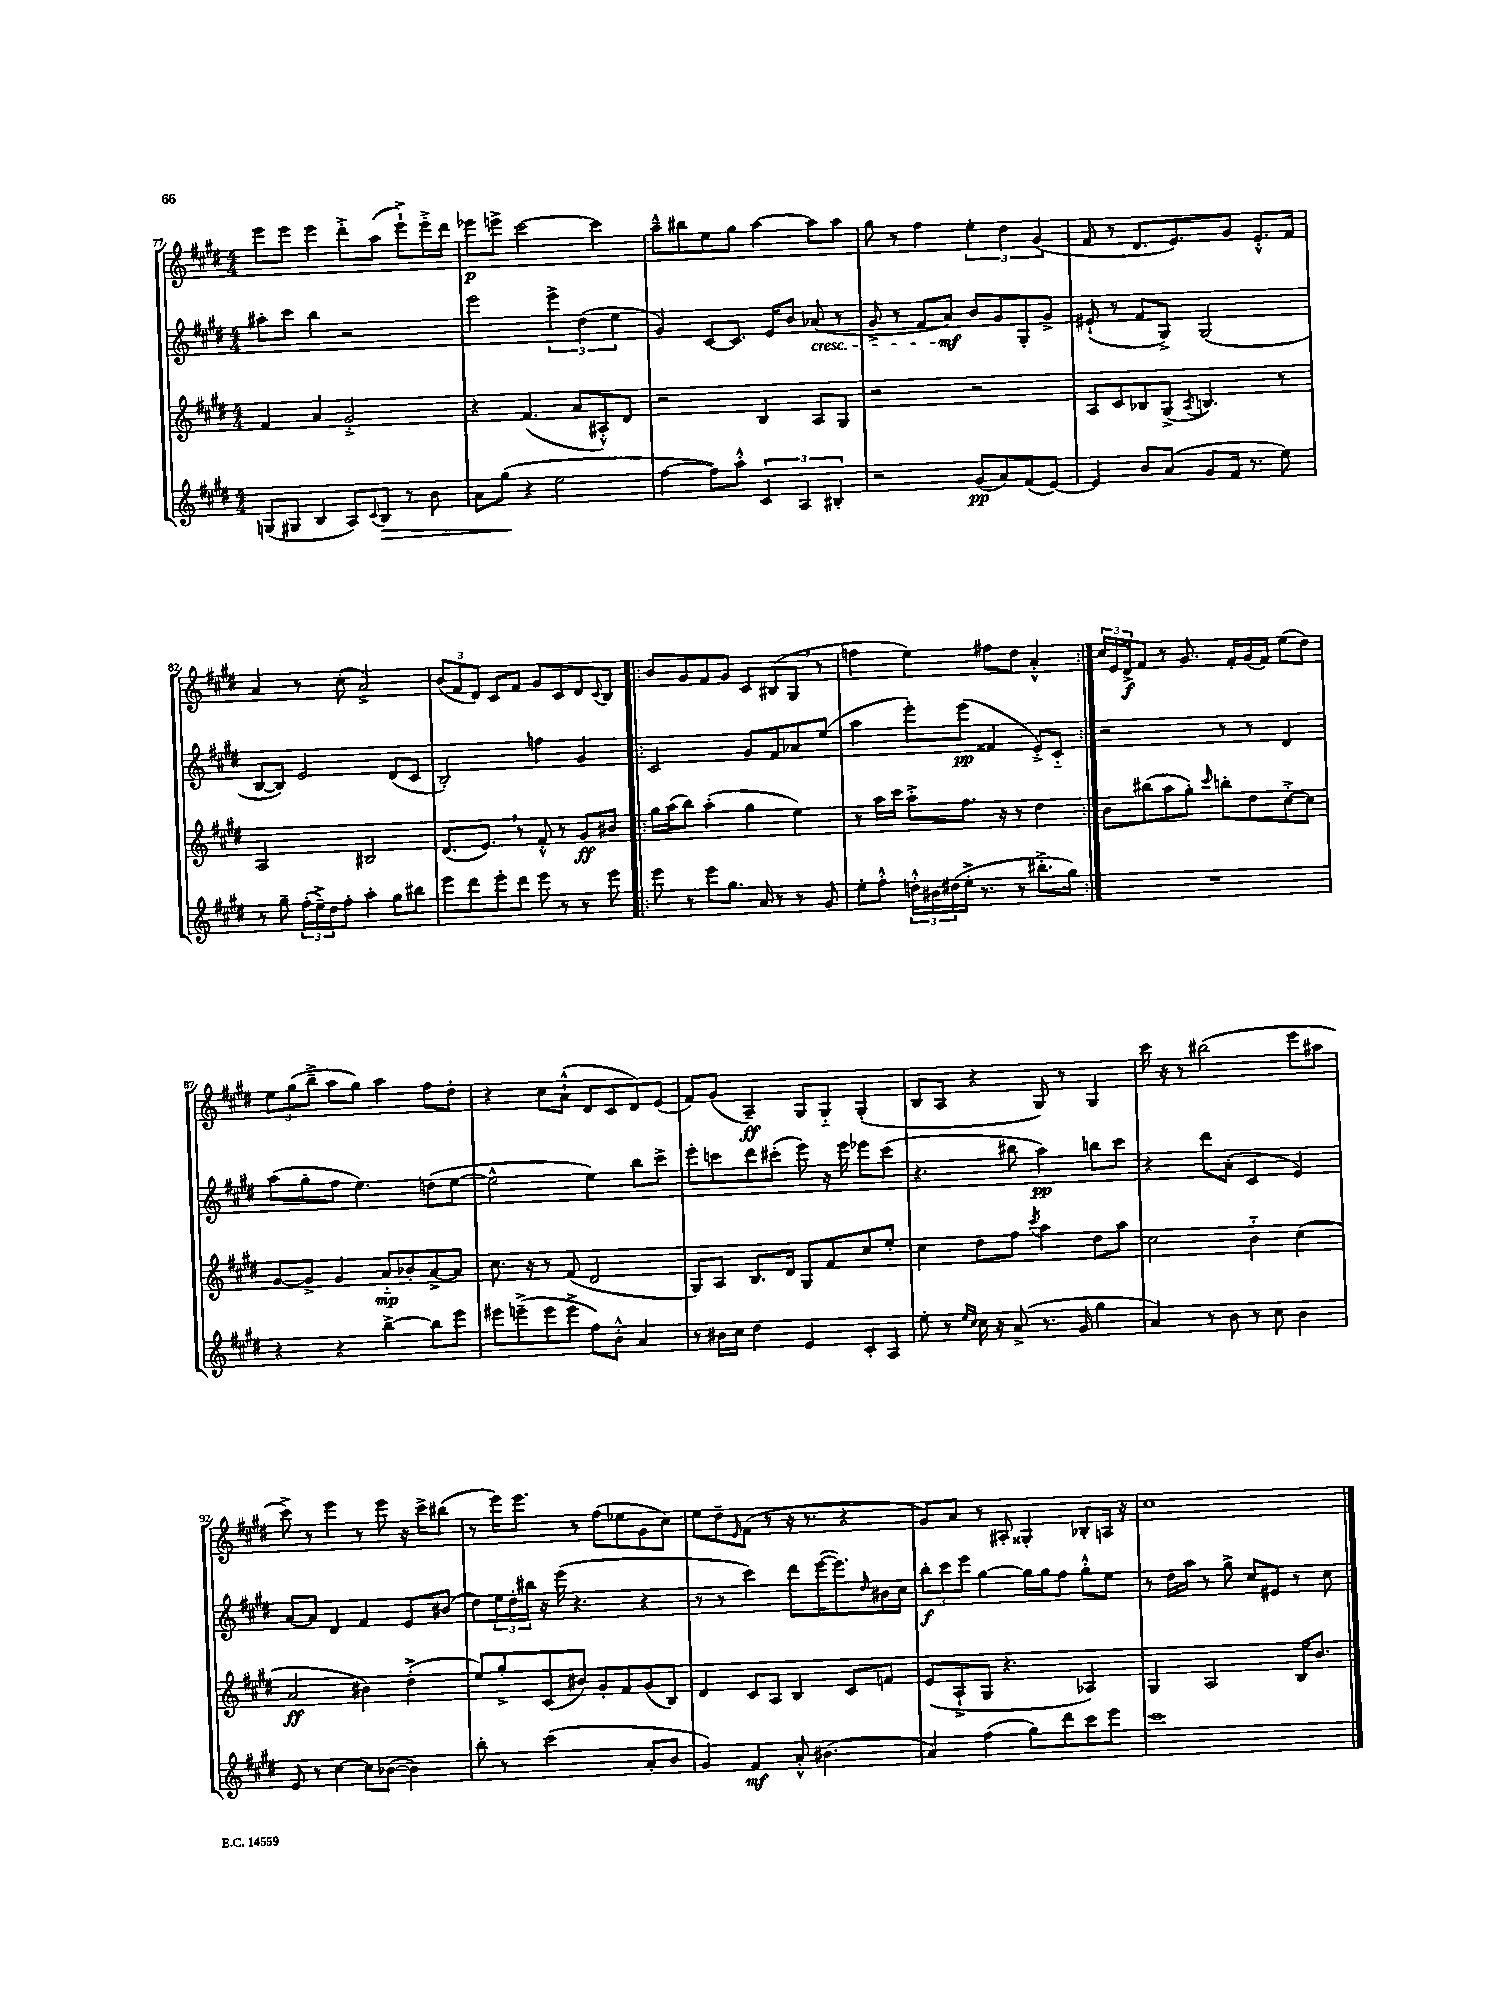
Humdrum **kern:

**kern	**kern	**kern	**kern
*staff4	*staff3	*staff2	*staff1
*clefG2	*clefG2	*clefG2	*clefG2
*k[f#c#g#d#]	*k[f#c#g#d#]	*k[f#c#g#d#]	*k[f#c#g#d#]
*M4/4	*M4/4	*M4/4	*M4/4
(8G/L	4f#/	8aa#'\L	8eee\L
8G#/J	.	8ccc#\J	8eee\J
4B/	4a/	4bb\	4eee\
8A/L)	2g#'^/	2r	8ddd#'^\L
8qqc#/	.	.	.
8B/J	.	.	(8aa\J
8r	.	.	8eee`^\L)
8b\	.	.	16eee'^\L
.	.	.	16ddd#\JJ
=	=	=	=
8a\L	4r	2eee\	8eee-\L
(8gg#\J	.	.	8eee^\J
4r	(4.f#/	.	[2ccc#\
2ee\	.	6eee^\	.
.	8a/L	.	.
.	.	(6dd#\	.
.	8A#'^^/)	.	4ccc#\]
.	.	6ee\	.
.	8d#/J	.	.
=	=	=	=
[4ff#\	2r	4g#/)	8aa~^^\L
.	.	.	8bb#\
8ff#\]L)	.	[8c#/L	8ee\
8aa'^^\J	.	8.c#/]J	8gg#\J
6c#/	4B/	.	[4aa\
.	.	16e/LK	.
.	.	8b/J	.
6A/	.	.	.
.	8A/L	(8a-/	8aa\]L
6B#'/	.	.	.
.	8G#/J	8r	8aa\J
=	=	=	=
2r	2r	8g#^/	8gg#\
.	.	8r	8r
.	.	8f#/L	4ff#\
.	.	8a/J)	.
(8g#/L	2r	8b/L	6ee'\
8a/)	.	8g#/	.
.	.	.	6dd#\
(8f#/	.	8G#'/	.
.	.	.	(6g#/
[8e/J)	.	8g#^/J	.
=	=	=	=
4e/]	8A/L	(8e#`/	8f#/
.	8c#/	8r	8r
8b/L	8B-/	8f#/L	8.d#/L
(8a/J	(8G#^/J	8G#^/J)	.
.	.	.	8.e/)
.	8qA/	.	.
8g#/L	4.B/)	(2G#/	.
16f#/Jk	.	.	8g#/J
8.r	.	.	.
.	.	.	8.e'^^/L
8ee\)	8r	.	.
.	.	.	16f#/Jk
=	=	=	=
8r	2A/	[8B/L	4a/
8gg#~\	.	8B/]J)	.
(24ff#'\LL	.	2e/	8r
24ee~^\)	.	.	.
24dd#\J	.	.	.
8ff#'\J	.	.	(8cc#'\
4aa'\	2B#/	.	2a^/)
8gg#\L	.	(8d#/L	.
8bb#\J	.	8c#/J	.
=	=	=	=
8eee\L	(8.d#/L	2B'/)	(12b/L
.	.	.	12f#/
8ddd#\	.	.	.
.	.	.	12d#/J)
.	8.e/J)	.	.
8eee'\	.	.	8c#/L
8ddd#\J	8r	.	8f#/J
8eee\	8f#'^^/	4ff\	8g#/L
8r	8r	.	8c#/
8r	8g#/L	4g#/	8d#/
.	.	.	8qqc#/
8eee\	8b#/J	.	8B/J
=!|:	=!|:	=!|:	=!|:
8eee\	16gg#\LL	2c#/	8b/L
.	(16aa\J	.	.
8r	8bb\J)	.	8g#/
8eee\L	(4aa'\	.	8f#/
8.gg#\J	.	.	8g#/J
.	4gg#\	8g#/L	8c#/L
16a/	.	.	.
8r	.	8f#/	(8B#/
8r	4ee\)	8a-/	8G#/J
8g#/	.	(8ee/J	8r
=	=	=	=
8ee'\L	8r	4aa\	4ff\
8ff#'^^\J	16aa\LL	.	.
.	16ccc#\JJ	.	.
24dd'^^\LL	8aa'^\L	8eee'\L)	4ee\)
24b#\	.	.	.
(24dd#\	.	.	.
16ee'^\JJ	8.ff#\J	(8eee\J	.
8.r	.	.	.
.	.	4f##/	8ff#\L
.	16r	.	.
8r	8r	.	8dd#\J
8.bb#'^\L	4dd#\	8e'^/L)	4a'^^/
.	.	8c#'~/J	.
16gg#\Jk)	.	.	.
=:|!	=:|!	=:|!	=:|!
1r	8b\L	2r	24cc#/LL
.	.	.	24e/
.	.	.	24d#^/J
.	(8bb#\	.	8f#/J
.	8aa\	.	8r
.	8gg#'\J)	.	8.g#/
.	16qqccc#/	.	.
.	8bb'\L	8r	.
.	.	.	16f#'/LL
.	8dd#\	8r	(16g#/
.	.	.	16f#/JJ)
.	[8cc#'^\	4d#/	(8ee\L
.	8cc#\]J	.	8dd#\J)
=	=	=	=
4r	[8g#/L	(8aa\L	12ee\L
.	.	.	(12gg#\
.	8g#^/]J	8gg#'\	.
.	.	.	12bb~^\J
4r	4g#/	8ff#\J	8aa\L
.	.	4.ee\)	8gg#\J)
[4bb^\	8a'~/L	.	4aa\
.	8b-'/	.	.
8bb\]L	[8a^/	(8dd\L	8ff#\L
8eee\J	8a/]J	[8ee\J	8dd#'\J
=	=	=	=
8eee#\L	8.cc#\	2ee^^\]	4r
(8eee~^\	.	.	.
.	16r	.	.
8eee\	8r	.	8cc#\L
8eee^\J	(8f#/	.	(8a`^^\J
8ff#\L)	2d#/	4ee\)	8d#/L
8b'^^\J	.	.	8c#/
4a/	.	8bb\L	8d#/)
.	.	8ccc#^\J	(8e/J
=	=	=	=
8r	8G#/L)	8eee'\L	8f#/L)
16b#\LL	8A/J	8ccc\	(8g#/J
16cc#\JJ	.	.	.
4dd#\	8.B/L	8ddd#\	4A~/)
.	.	(8ccc#'\J	.
.	16d#/Jk	.	.
4e/	8G#/L	8eee\)	8G#/L
.	8f#/	16r	8G#'~/J
.	.	16eee\	.
8c#'/L	8cc#/	8eee-\L	(4G#'/
8A/J	8ee'/J	(8ccc#\J	.
=	=	=	=
8ee'\	4cc#\	4.r	8B/L
8r	.	.	8A/J
16qqee/LL	.	.	.
16qqcc#/JJ	.	.	.
16cc#\	8dd#\L	.	4r
16r	.	.	.
(8a^/	8ff#\J	8bb#\	.
.	8qccc#/	.	.
8.r	4aa\	4aa\)	8G#/)
.	.	.	8r
16g#/	.	.	.
4gg#\	8dd#\L	8bb\L	4G#/
.	8aa\J	8ccc#\J	.
=	=	=	=
4a/)	2cc#\	4r	16ccc#\
.	.	.	16r
.	.	.	8r
8r	.	8ddd#\L	(2bb#\
8b\	.	(8a'\J	.
8r	4b'~\	4c#/	.
8cc#\	.	.	.
4b\	(4cc#\	4e/)	8eee\L
.	.	.	8aa#\J
=	=	=	=
8e/	2a/	[8a/L	8ccc#^\)
8r	.	8a/]J	8r
[4cc#\	.	4d#/	4eee\
8cc#\]L	4b#\)	4f#/	8r
([8b-\J	.	.	8eee\
4b-\])	(4dd#'^\	8e/L	16r
.	.	.	16ccc#^\LK
.	.	(8b#/J	(8bb#\J
=	=	=	=
8bb'\	8ee/L)	8dd#\L)	8r
8r	8gg#'^/	24ee\L	16eee\LK)
.	.	24dd#'\	.
.	.	.	8.eee\J
.	.	24bb#\JJ	.
(2ccc#\	(8c#/	16r	.
.	.	(16eee\	.
.	8b#/J)	4.r	8r
.	8g#'/L	.	(8ff#\L
.	8f#/	.	8ee-\
8a'/L	(8g#/	4r	8g#\
8b/J	8B/J)	.	8cc#\J)
=	=	=	=
4g#/)	4d#/	8r	8ee\L
.	.	8r	8dd#~\
.	.	.	16qqe/
4f#/	8c#/L	4ccc#\)	(8f#\J
.	8A/J	.	8r
8a'^^/	4B/	8ddd#\L	16r
.	.	.	8.r
(4.b#\	.	([16eee\K	.
.	.	8.eee\])	.
.	8c#/L	.	4r
.	.	16qqdd#/	.
.	8f/J	16b#\L	.
.	.	16cc#\JJ	.
=	=	=	=
4a/)	(8e/L	12bb'\L	8g#/L)
.	.	12ccc#\	.
.	8A`^/	.	8a/J
.	.	12eee\J	.
(4ff#\	8G#/J	[4gg#\	8r
.	4.r	.	8A#'/
8gg#\L)	.	16gg#\]LL	4G##'/
.	.	16gg#\J	.
8ddd#\	.	8ff#\J	.
8ccc#\	4A-/)	8gg#'^^\L	8B-'/L
8eee\J	.	8ee\J	16A/Jk
.	.	.	16r
=	=	=	=
1ccc#	4G#/	8r	1cc#
.	.	16dd#\LL	.
.	.	16aa\JJ	.
.	2A/	8r	.
.	.	8gg#^\	.
.	.	8cc#/L	.
.	.	8e#/J	.
.	16B/LK	8r	.
.	8.b/J	.	.
.	.	8cc#\	.
==	==	==	==
*-	*-	*-	*-
